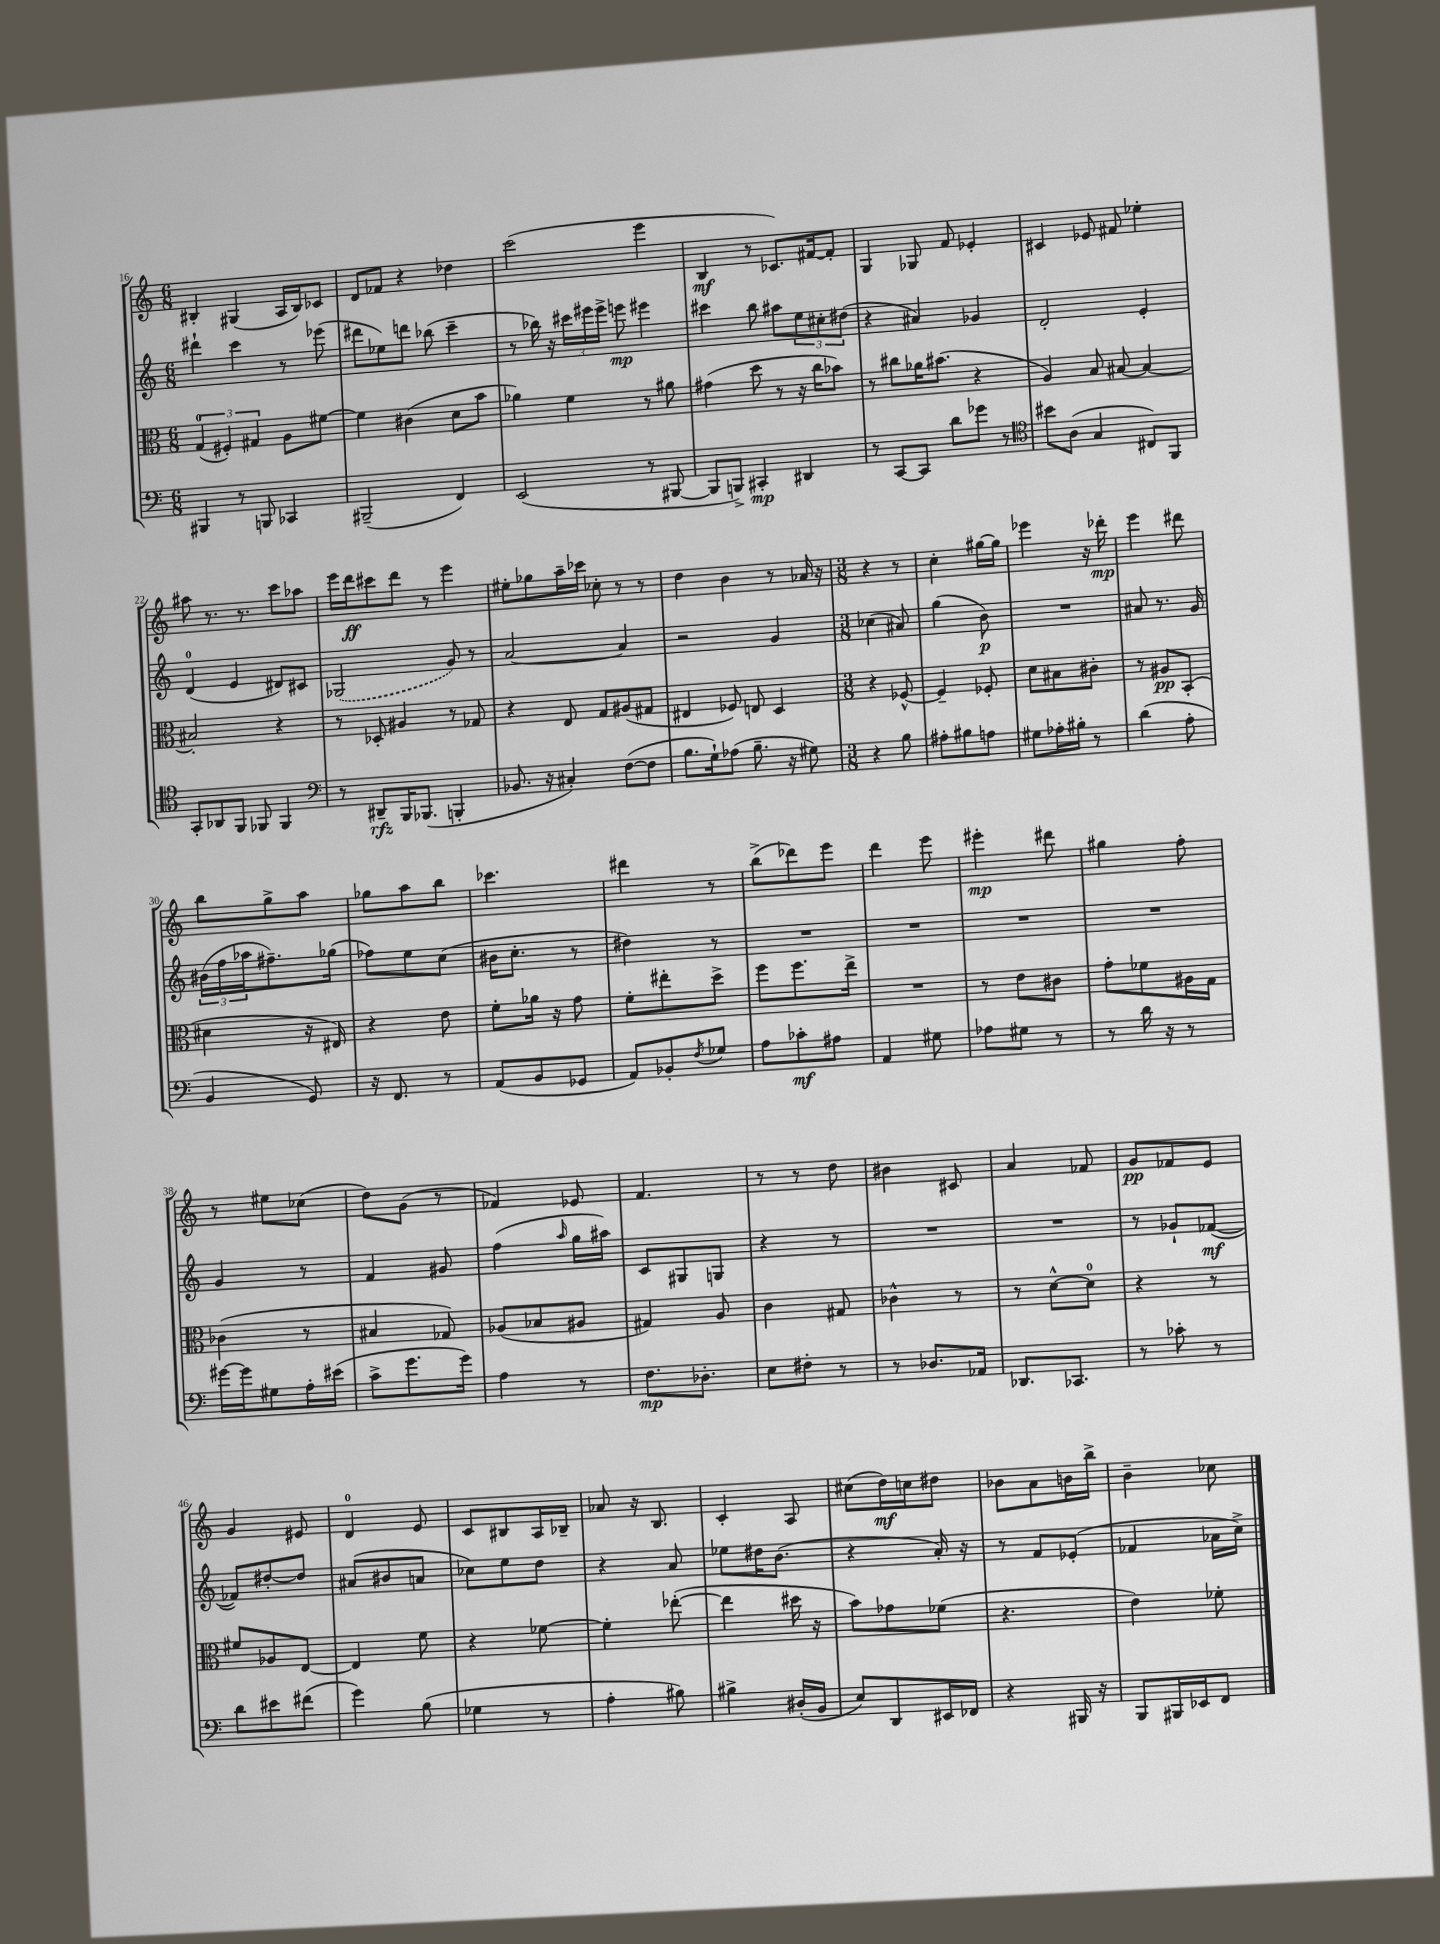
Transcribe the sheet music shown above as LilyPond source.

<<
\new StaffGroup <<
\new Staff = "s0" {
    \clef treble \key c \major \numericTimeSignature \time 6/8
    bis4-. gis4( a16 bis16) ces'8 |
    d'8 fes'8 r4 des''4 |
    c'''2( e'''4 |
    b4\mf r8 ces'8.) fis'16~ fis'8-. |
    g4 ges8 f'8 ees'4-. |
    cis'4 ees'8 fis'8 ees''4-. |
    ais''8 r8. r8. c'''8 aes''8 |
    e'''16 d'''16\ff cis'''8 d'''8 r8 e'''4 |
    eis''8-. ges''8 a''16-- ces'''16 ces''8-. r8 r8 |
    d''4 b'4 r8 aes'16 r16 |
    \numericTimeSignature \time 3/8 r4 r8 |
    c''4-. gis''16~ gis''16 |
    ees'''4 r16 des'''16-.\mp |
    e'''4 dis'''8 |
    b''8 g''8-> a''8 |
    ges''8 a''8 b''8 |
    ces'''4. |
    dis'''4 r8 |
    b''8->( des'''8) e'''8 |
    d'''4 e'''8 |
    eis'''4-.\mp dis'''8 |
    gis''4 f''8-. |
    r8 eis''8 ces''8( |
    d''8) g'8( r8 |
    fes'4) ees'8 |
    f'4. |
    r8 r8 d''8 |
    bis'4 cis'8 |
    a'4 fes'8 |
    g'8\pp fes'8 e'8 |
    g'4 eis'8 |
    d'4-0 e'8 |
    c'8 bis8 a16 bes16-- |
    aes'8 r16 b8. |
    c'4-. a8 |
    cis''8( d''16\mf) c''16 dis''8 |
    bes'8 a'8 b'16 b''16-> |
    b'4-- ces''8 \bar "|." |
}
\new Staff = "s1" {
    \clef treble \key c \major \numericTimeSignature \time 6/8
    dis'''4-! c'''4 r8 ees'''8( |
    dis'''8 ees''8) d'''8 bes''8( c'''4-- |
    r8 bes''16) r16 \tuplet 3/2 { cis'''16 eis'''16 eis'''16-> } e'''8\mp eis'''4 |
    cis'''4 b''8 ais''8 \tuplet 3/2 { e''8 cis''8-. dis''8( } |
    r4 ais'4) ges'4 |
    d'2-. e'4-. |
    d'4-0( e'4 dis'8) cis'8 |
    \once \slurDashed ges2( g'8) r8 |
    a'2~ a'4 |
    r2 g'4 |
    \numericTimeSignature \time 3/8 ces''4( ais'8) |
    g''4( b'8\p) |
    R4. |
    ais'8 r8. g'16 |
    \tuplet 3/2 { bis'16( f''16 aes''16 } fis''8.--) ges''16( |
    fes''8) e''8 c''8( |
    bis'16 c''8.-. r8 |
    dis''4) r8 |
    R4. |
    R4. |
    R4. |
    R4. |
    g'4 r8 |
    f'4 gis'8 |
    f''4( \grace { a''16 } g''16 ais''16) |
    c'8 gis8 g8 |
    r4 r8 |
    R4. |
    R4. |
    r8 ges'8-! fes'8~\mf( |
    fes'8) dis''8~-. dis''8 |
    ais'8( bis'8 a'8 |
    ces''8) e''8 d''8 |
    r4 a'8 |
    ees''8 dis''16 b'8.( |
    r4 a'16-.) r16 |
    r8 f'8 ees'8-.( |
    fes'4 aes'16 c''16->) \bar "|." |
}
\new Staff = "s2" {
    \clef alto \key c \major \numericTimeSignature \time 6/8
    \tuplet 3/2 { g4-0( fis4-.) gis4 } a8 fis'8~ |
    fis'4 cis'4( d'8 b'8 |
    aes'4) f'4 r8 ais'8 |
    gis'4( d''8 r8 r16 c''16 bes'8) |
    r8 cis''8 aes'16 bis'8.( r4 |
    a4) b8 bis8~ bis4~ |
    bis2-. r4 |
    r8 des8-. ais4 r8 ges8 |
    r4 e8 g8 ais8( gis8 |
    eis4 fes8) e8 d4 |
    \numericTimeSignature \time 3/8 r4 fes8~-^ |
    fes4-- fes8-. |
    d'8 bis8 cis'8-. |
    r8 ais8\pp b,8-.( |
    dis'4 r16 eis16) |
    r4 e'8 |
    f'8-. aes'16 r16 g'8 |
    f'8-. eis''8-. d''8-> |
    f''8 f''8. e''16-> |
    R4. |
    r8 e'8 cis'8 |
    g'8-. fes'8 ais16 g16 |
    ces'4( r8 |
    bis4 ges8) |
    aes8( bes8 ais8 |
    gis4) a8 |
    c'4 gis8 |
    ces'4-^ r8 |
    r8 d'8~-^ d'8-0 |
    r4 r8 |
    fis'8 aes8 e8~ |
    e4 f'8 |
    r4 fes'8~ |
    fes'4-. ees''8~-.( |
    ees''4 dis''16 r16 |
    b'8) ges'8 fes'8( |
    r4. |
    e'4) fes'8-. \bar "|." |
}
\new Staff = "s3" {
    \clef bass \key c \major \numericTimeSignature \time 6/8
    bis,,4 r8 b,,8 ces,4 |
    bis,,2--( f,4) |
    e,2( r8 bis,,8~ |
    bis,,8 b,,8->) cis,4-.\mp dis,4 |
    r8 c,8~ c,8 d'8 ges'8 r8 |
    \clef tenor bis'8 a8( g4 cis8) f,8 |
    g,8-. aes,8 f,8 fes,8 fes,4 |
    \clef bass r8 dis,8--\rfz b,,16 bes,,8.( b,,4-. |
    bes,8. r16 cis4-.) f8~( f8 |
    b8. g16-!) aes8( b8.-- r16 gis8) |
    \numericTimeSignature \time 3/8 r4 b8 |
    ais8-. bis8 a8 |
    gis8 aes16-. bis16-. r8 |
    d'4( a8-. |
    b,4 g,8) |
    r16 f,8. r8 |
    a,8( b,8 ges,8 |
    a,8) bes,8-. \acciaccatura { f8 } ges8 |
    a8 ces'8-.\mf ais8 |
    a,4 gis8 |
    aes8 gis8 r8 |
    r8 d'16 r16 r8 |
    gis'16~ gis'16 gis8 a16-. eis'16( |
    c'8-> g'8. g'16) |
    a4 r8 |
    f8.\mp des8.-. |
    e8 fis8-. r8 |
    r8 des8. aes,16 |
    des,8. ces,8. |
    r8 ces'8-. r8 |
    d'8 eis'8 fis'8( |
    g'4) b8( |
    ges4 r8 |
    a4-. bis8) |
    bis4-> dis16-.( b,16 |
    e8) d,8 eis,16 fes,16 |
    r4 bis,,16 r16 |
    b,,8 bis,,16 ees,16 f,8 \bar "|." |
}
>>
>>
\layout { \context { \Score currentBarNumber = #16 } }
